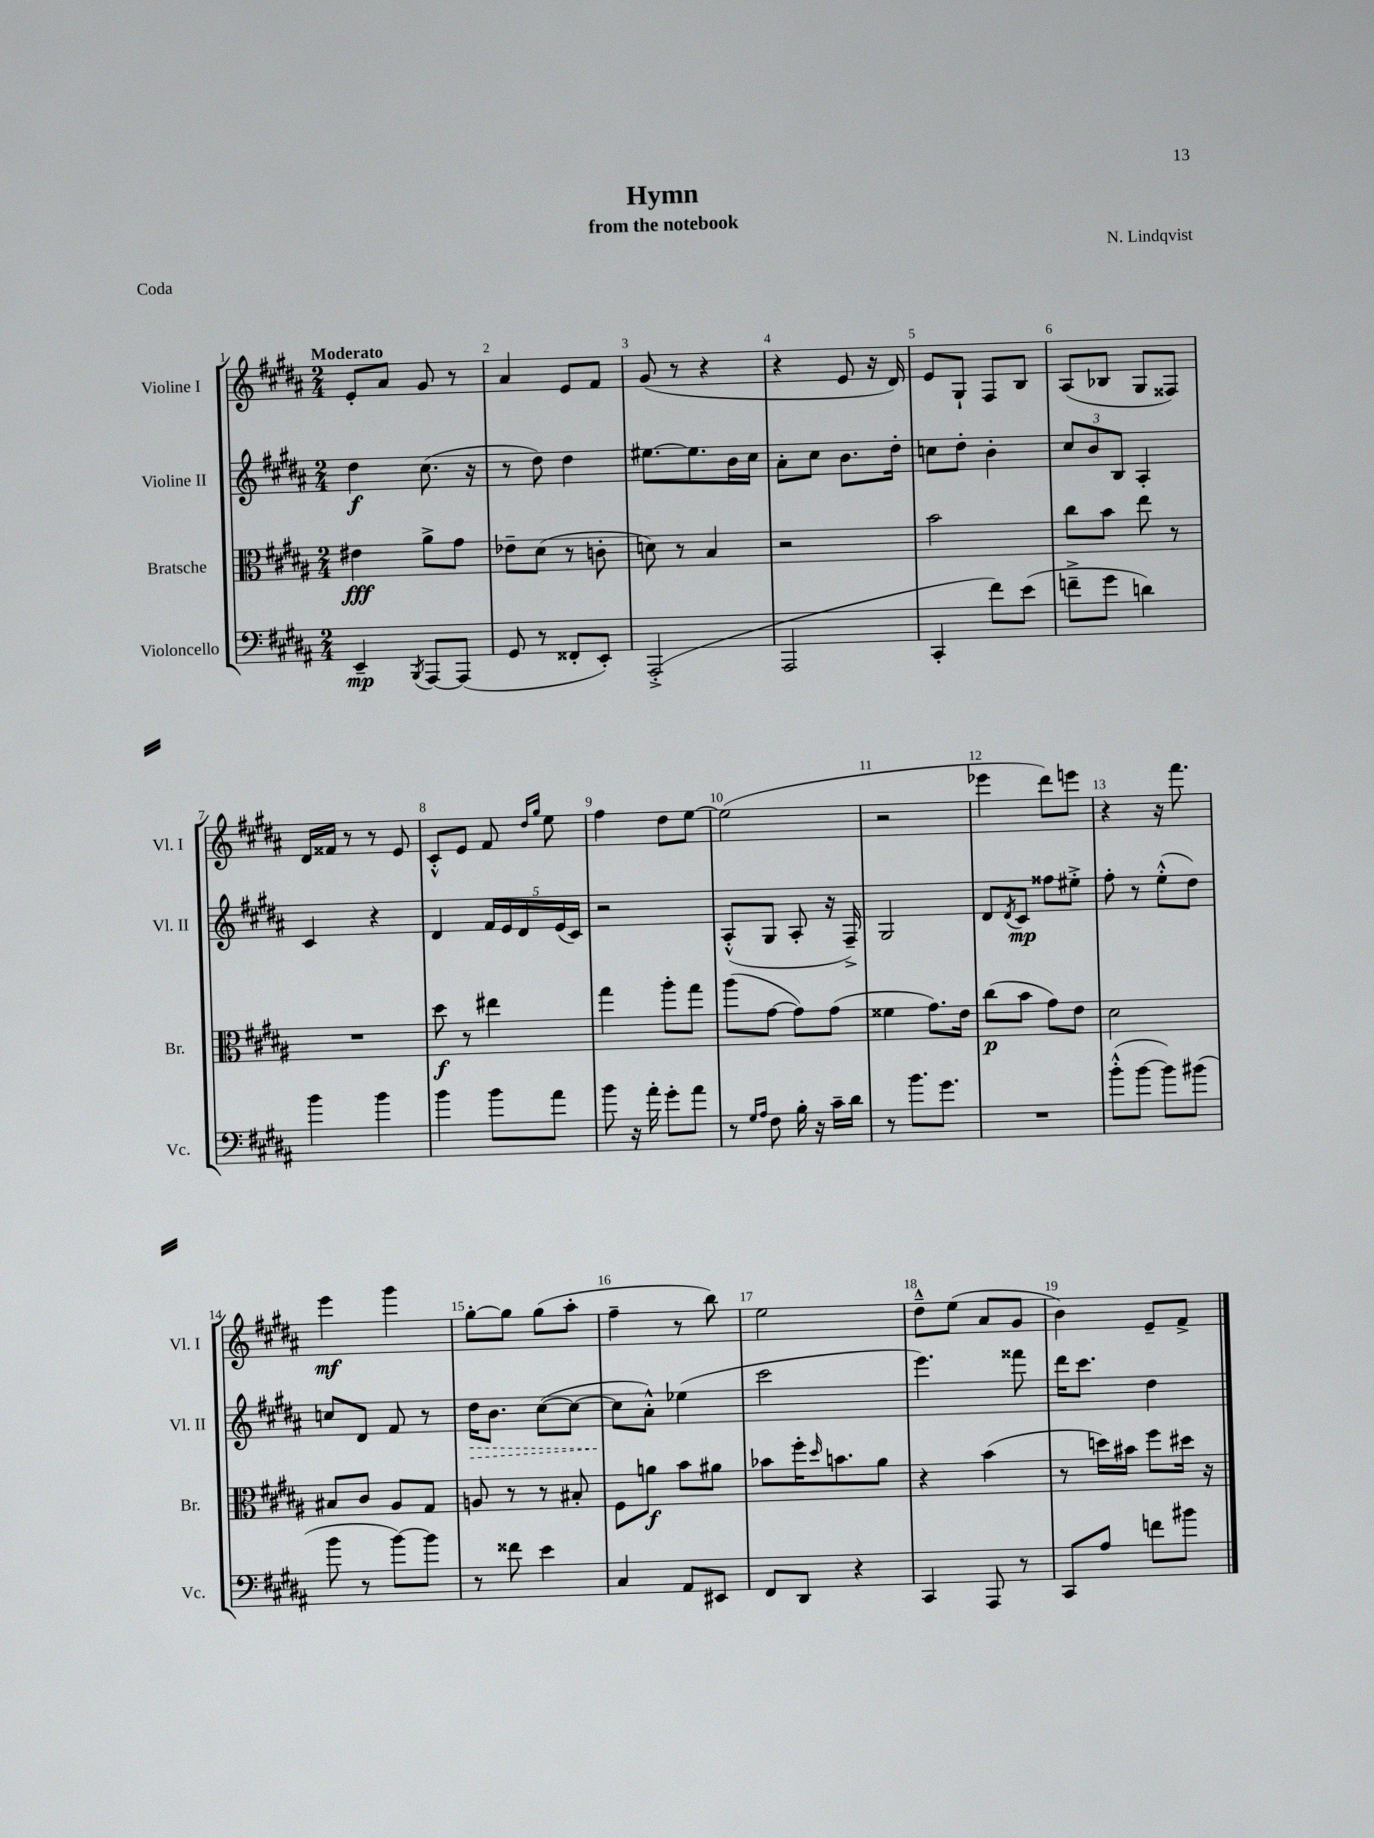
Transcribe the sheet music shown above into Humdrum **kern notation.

**kern	**dynam	**kern	**dynam	**kern	**dynam	**kern	**dynam
*part4	*part4	*part3	*part3	*part2	*part2	*part1	*part1
*staff4	*staff4	*staff3	*staff3	*staff2	*staff2	*staff1	*staff1
*I"Violoncello	*	*I"Bratsche	*	*I"Violine II	*	*I"Violine I	*
*I'Vc.	*	*I'Br.	*	*I'Vl. II	*	*I'Vl. I	*
*clefF4	*	*clefC3	*	*clefG2	*	*clefG2	*
*k[f#c#g#d#a#]	*	*k[f#c#g#d#a#]	*	*k[f#c#g#d#a#]	*	*k[f#c#g#d#a#]	*
*M2/4	*	*M2/4	*	*M2/4	*	*M2/4	*
=1	=1	=1	=1	=1	=1	=1	=1
!	!	!	!	!	!	!LO:TX:a:B:t=Moderato	!
4EE~/	mp	4e#X\	fff	4dd#\	f	8e'/L	.
.	.	.	.	.	.	8a#/J	.
8qBBB/	.	.	.	.	.	.	.
[8AAA#/L	.	8a#^\L	.	(8.cc#\	.	8g#/	.
(8AAA#/J]	.	8g#\J	.	.	.	8r	.
.	.	.	.	16r	.	.	.
=2	=2	=2	=2	=2	=2	=2	=2
8GG#/	.	8e-X~\L	.	8r	.	4a#/	.
8r	.	(8d#\J	.	8dd#\)	.	.	.
8FF##X'/L	.	8r	.	4dd#\	.	8e/L	.
8EE'/J)	.	8cn'\	.	.	.	8f#/J	.
=3	=3	=3	=3	=3	=3	=3	=3
(2AAA#'^/	.	8dn\)	.	[8.ee#X\L	.	(8g#/	.
.	.	8r	.	.	.	8r	.
.	.	.	.	8.ee#\]	.	.	.
.	.	4B/	.	.	.	4r	.
.	.	.	.	16b\L	.	.	.
.	.	.	.	16cc#\JJ	.	.	.
=4	=4	=4	=4	=4	=4	=4	=4
2AAA#/	.	2r	.	8a#'\L	.	4r	.
.	.	.	.	8cc#\J	.	.	.
.	.	.	.	8.b\L	.	8e/	.
.	.	.	.	.	.	16r	.
.	.	.	.	16dd#'\Jk	.	16d#/)	.
=5	=5	=5	=5	=5	=5	=5	=5
4CC#'/	.	2b\	.	8ccn\L	.	8e/L	.
.	.	.	.	8dd#'\J	.	8G#`/J	.
8f#\L)	.	.	.	4b'\	.	8F#/L	.
(8e\J	.	.	.	.	.	8B/J	.
=6	=6	=6	=6	=6	=6	=6	=6
8fn~^\L	.	8cc#\L	.	12cc#/L	.	(8A#/L	.
.	.	.	.	12b/	.	.	.
8g#\J	.	8b\J	.	.	.	8B-X/J	.
.	.	.	.	12B/J	.	.	.
4dn\)	.	8ee\	.	4A#'/	.	8G#/L	.
.	.	8r	.	.	.	8F##X/J)	.
!!LO:LB:g=z
=7	=7	=7	=7	=7	=7	=7	=7
4b\	.	2r	.	4c#/	.	16d#/LL	.
.	.	.	.	.	.	16f##X/JJ	.
.	.	.	.	.	.	8r	.
4b\	.	.	.	4r	.	8r	.
.	.	.	.	.	.	8e/	.
=8	=8	=8	=8	=8	=8	=8	=8
4b\	.	8dd#\	f	4d#/	.	8c#'^^/L	.
.	.	8r	.	.	.	8e/J	.
8b\L	.	4ee#X\	.	20f#/LL	.	8f#/	.
.	.	.	.	20e/	.	.	.
.	.	.	.	20d#/	.	.	.
.	.	.	.	.	.	16qqdd#/LL	.
.	.	.	.	.	.	16qqgg#/JJ	.
8a#\J	.	.	.	.	.	8ee\	.
.	.	.	.	(20e/	.	.	.
.	.	.	.	20c#/JJ)	.	.	.
=9	=9	=9	=9	=9	=9	=9	=9
8b\	.	4gg#\	.	2r	.	4ff#\	.
16r	.	.	.	.	.	.	.
16a#'\	.	.	.	.	.	.	.
8g#'\L	.	8aa#'\L	.	.	.	8dd#\L	.
8a#\J	.	8gg#\J	.	.	.	[8ee\J	.
=10	=10	=10	=10	=10	=10	=10	=10
8r	.	(8aa#\L	.	(8A#'^^/L	.	(2ee\]	.
16qqG#/LL	.	.	.	.	.	.	.
16qqA#/JJ	.	.	.	.	.	.	.
8F#\	.	[8g#\J	.	8G#/J	.	.	.
16B'\	.	8g#\L])	.	8A#'/	.	.	.
16r	.	.	.	.	.	.	.
16c#~\LL	.	(8g#\J	.	16r	.	.	.
16d#\JJ	.	.	.	16F#~^/)	.	.	.
=11	=11	=11	=11	=11	=11	=11	=11
8r	.	4f##X\	.	2G#/	.	2r	.
8.b\L	.	.	.	.	.	.	.
.	.	8.g#\L)	.	.	.	.	.
8.g#\J	.	.	.	.	.	.	.
.	.	16e\Jk	.	.	.	.	.
=12	=12	=12	=12	=12	=12	=12	=12
2r	.	(8cc#\L	p	8d#/L	.	4eee-X\	.
.	.	.	.	8qd#/	.	.	.
.	.	8b\J	.	8c#/J	mp	.	.
.	.	8g#\L)	.	8ff##X\L	.	8ddd#\L)	.
.	.	8e\J	.	8ee#X'^\J	.	8eeen\J	.
=13	=13	=13	=13	=13	=13	=13	=13
(8b'^^\L	.	2d#\	.	8ff#'\	.	4r	.
[8b\J	.	.	.	8r	.	.	.
8b\L])	.	.	.	(8ee'^^\L	.	16r	.
.	.	.	.	.	.	8.fff#\	.
(8b#X\J	.	.	.	8dd#\J)	.	.	.
!!LO:LB:g=z
=14	=14	=14	=14	=14	=14	=14	=14
8b\	.	8B#X/L	.	8ccn/L	.	4eee\	mf
8r	.	8c#/J	.	8d#/J	.	.	.
[8b\L)	.	8A#/L	.	8f#/	.	4ggg#\	.
8b\J]	.	8G#/J	.	8r	.	.	.
=15	=15	=15	=15	=15	=15	=15	=15
!	!	!	!	!	!LO:HP:b	!	!
8r	.	8An/	.	16dd#\KL	>	[8gg#'\L	.
.	.	.	.	8.b\J	.	.	.
8f##X\	.	8r	.	.	.	8gg#\J]	.
4e\	.	8r	.	([8cc#\L	.	(8gg#\L	.
.	.	8B#X'/	.	8cc#\J_	.	8aa#'\J	.
=16	=16	=16	=16	=16	=16	=16	=16
4C#/	.	8F#\L	.	8cc#\L]	.	4ff#~\	.
.	.	8an\J	f	8a#'^^\J)	]	.	.
8AA#/L	.	8b\L	.	(4ee-X\	.	8r	.
8EE#X/J	.	8a#X\J	.	.	.	8bb\)	.
=17	=17	=17	=17	=17	=17	=17	=17
8FF#/L	.	8b-X\L	.	2ccc#\	.	2ee\	.
8DD#/J	.	16ff#'\K	.	.	.	.	.
.	.	16qqdd#/	.	.	.	.	.
.	.	8.bn\	.	.	.	.	.
4r	.	.	.	.	.	.	.
.	.	8a#\J	.	.	.	.	.
=18	=18	=18	=18	=18	=18	=18	=18
4CC#/	.	4r	.	4.eee\)	.	8dd#~^^\L	.
.	.	.	.	.	.	(8ee\J	.
8AAA#/	.	(4b\	.	.	.	8a#/L	.
8r	.	.	.	8fff##X\	.	8g#/J	.
=19	=19	=19	=19	=19	=19	=19	=19
8CC#/L	.	8r	.	16ddd#\KL	.	4b\)	.
.	.	.	.	8.ccc#\J	.	.	.
8A#/J	.	16ddn\LL)	.	.	.	.	.
.	.	16b#X\JJ	.	.	.	.	.
8fn\L	.	8ff#\L	.	4dd#\	.	8e~/L	.
8b#X\J	.	16dd#X\Jk	.	.	.	8f#^/J	.
.	.	16r	.	.	.	.	.
==	==	==	==	==	==	==	==
*-	*-	*-	*-	*-	*-	*-	*-
